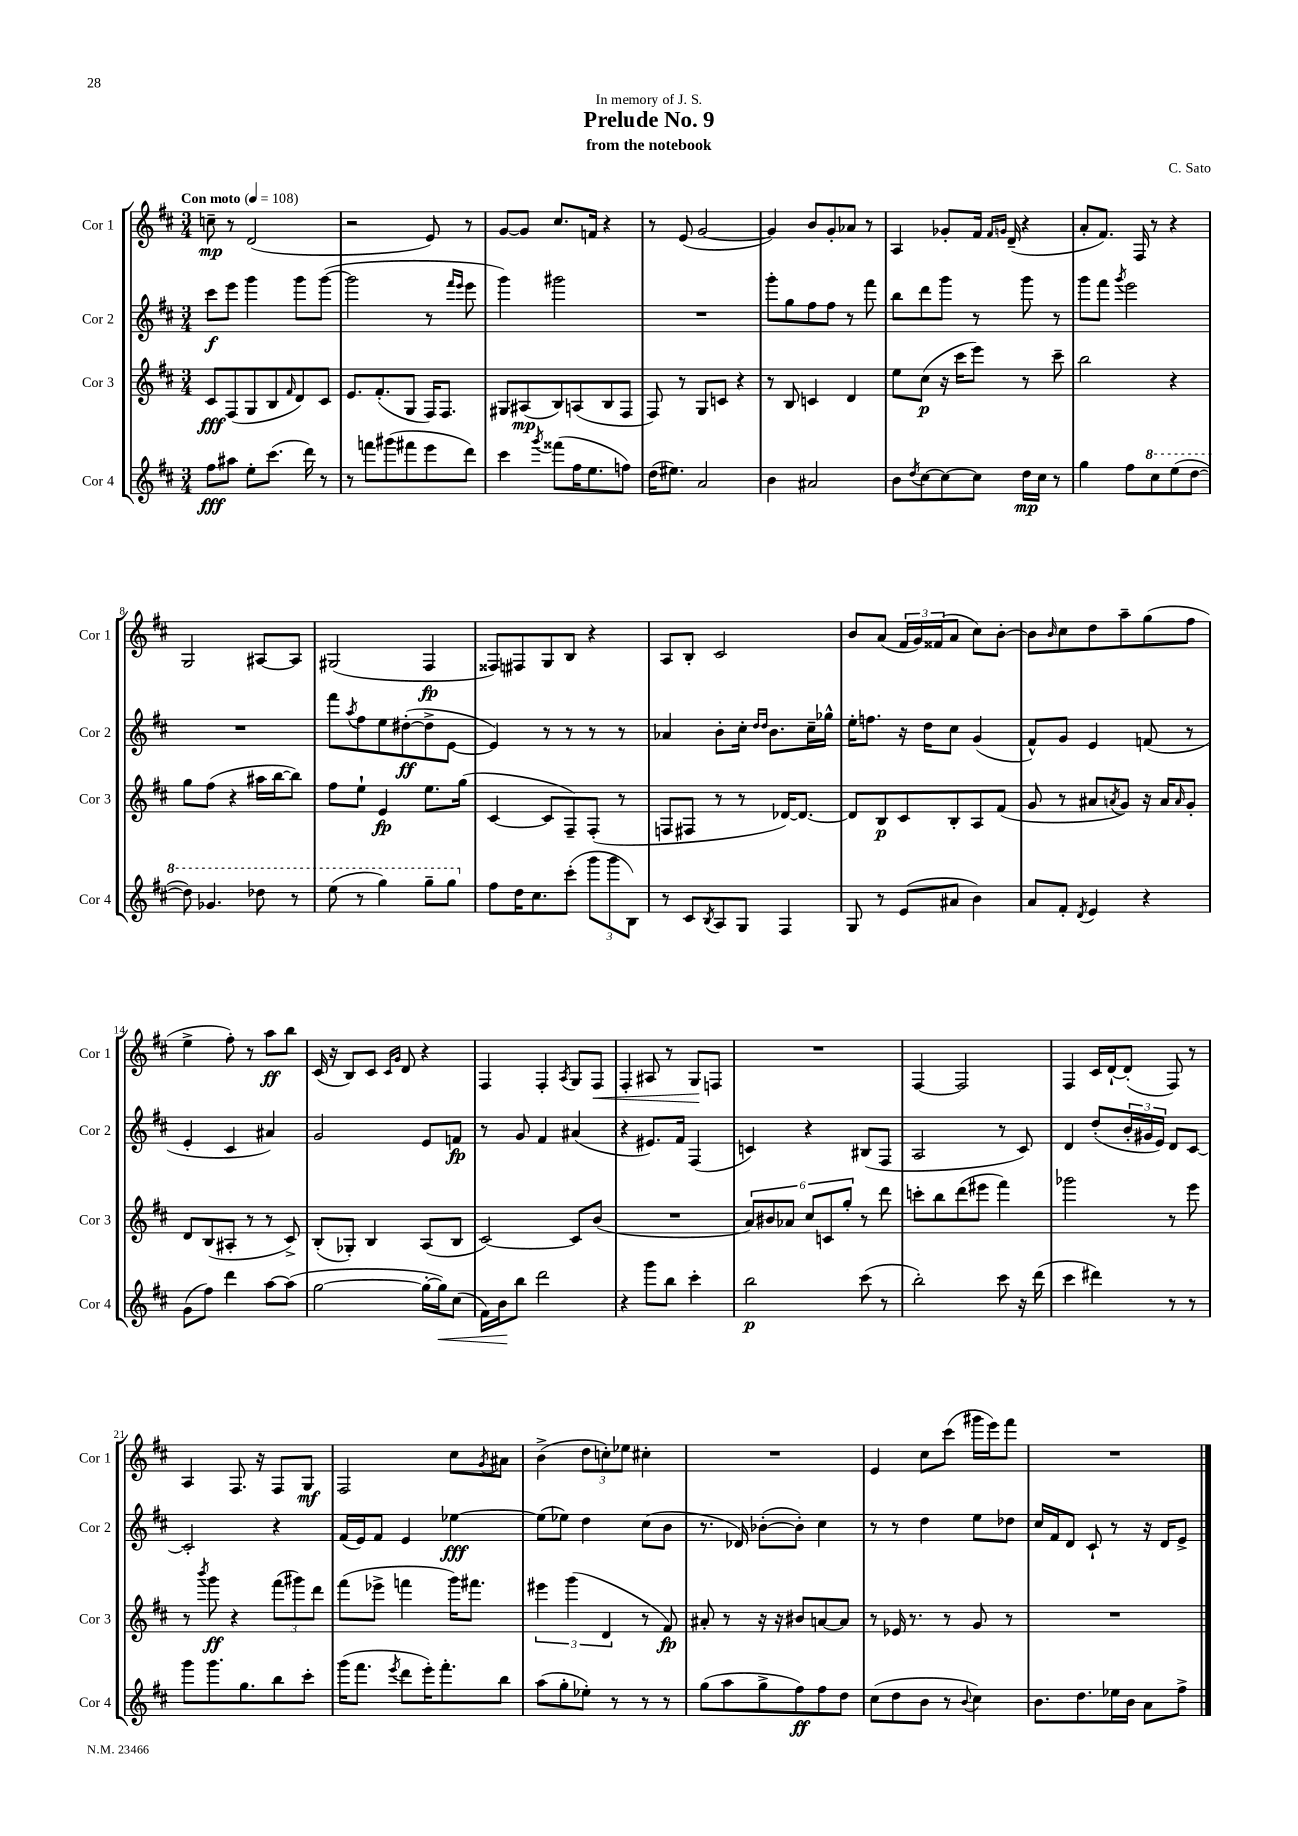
\header { title = "Prelude No. 9" composer = "C. Sato" subtitle = "from the notebook" dedication = "In memory of J. S." }
<<
\new StaffGroup <<
\new Staff = "s0" \with { instrumentName = "Cor 1" shortInstrumentName = "Cor 1" } {
    \clef treble \key d \major \numericTimeSignature \time 3/4 \tempo "Con moto" 4 = 108
    c''8--\mp r8 d'2( |
    r2 e'8) r8 |
    g'8~ g'8 cis''8. f'16 r4 |
    r8 e'8( g'2~ |
    g'4) b'8 g'8-. aes'8 r8 |
    a4 ges'8-. fis'16 \grace { fis'16 g'16 } d'16--( r4 |
    a'8-. fis'8.) fis16 r8 r4 |
    g2 ais8~ ais8 |
    gis2( fis4\fp |
    fisis8) fis8 g8 b8 r4 |
    a8 b8-. cis'2 |
    b'8 a'8( \tuplet 3/2 { fis'16 g'16) fisis'16( } a'8 cis''8) b'8~-. |
    b'8 \grace { b'16 } cis''8 d''8 a''8-- g''8( fis''8 |
    e''4-> fis''8-.) r8 a''8\ff b''8 |
    cis'16( r16 b8) cis'8 \grace { cis'16 g'16 } d'8 r4 |
    fis4 fis4-. \acciaccatura { a8 } g8 fis8\< |
    fis4-. ais8 r8 g8\! f8 |
    R2. |
    fis4~ fis2 |
    fis4 cis'16 d'16~-! d'8-.( fis8) r8 |
    a4 fis8. r16 fis8 g8\mf |
    fis2 cis''8 \acciaccatura { g'8 } ais'8 |
    b'4->( \tuplet 3/2 { d''8 c''8-.) ees''8 } cis''4-. |
    R2. |
    e'4 cis''8 cis'''8( gis'''16 e'''16) fis'''8 |
    R2. \bar "|." |
}
\new Staff = "s1" \with { instrumentName = "Cor 2" shortInstrumentName = "Cor 2" } {
    \clef treble \key d \major \numericTimeSignature \time 3/4
    cis'''8\f e'''8 g'''4 g'''8 g'''8~( |
    g'''2 r8 \grace { fis'''16 e'''16 } e'''8 |
    g'''4) gis'''2 |
    R2. |
    g'''8-. g''8 fis''8 fis''8 r8 fis'''8 |
    b''8 d'''8 g'''8 r8 g'''8 r8 |
    g'''8 fis'''8 \acciaccatura { g'''8 } e'''2 |
    R2. |
    fis'''8 \acciaccatura { a''8 } fis''8 e''8 dis''8~-.\ff( dis''8-> e'8~ |
    e'4) r8 r8 r8 r8 |
    aes'4 b'8-. cis''16-. \grace { d''16 d''16 } b'8. cis''16-- ges''16-^ |
    e''16-. f''8. r16 d''16 cis''8 g'4( |
    fis'8-^) g'8 e'4 f'8( r8 |
    e'4-. cis'4 ais'4) |
    g'2 e'8 f'8\fp |
    r8 g'8 fis'4 ais'4( |
    r4 eis'8.) fis'16 fis4( |
    c'4) r4 bis8( fis8 |
    a2 r8 cis'8) |
    d'4 d''8-.( \tuplet 3/2 { b'16-. gis'16 e'16) } d'8 cis'8~ |
    cis'2-. r4 |
    fis'16( e'16) fis'8 e'4 ees''4~\fff |
    ees''8( ees''8) d''4 cis''8( b'8 |
    r8. des'16) bes'8~-.( bes'8-.) cis''4 |
    r8 r8 d''4 e''8 des''8 |
    cis''16 fis'16 d'8 cis'8-! r8 r16 d'16 e'8-> \bar "|." |
}
\new Staff = "s2" \with { instrumentName = "Cor 3" shortInstrumentName = "Cor 3" } {
    \clef treble \key d \major \numericTimeSignature \time 3/4
    cis'8\fff fis8( g8 b8 \grace { fis'16 } d'8) cis'8 |
    e'8. fis'8.-.( g8 fis16) fis8. |
    gis8 ais8\mp( b8) a8( b8 fis8 |
    fis8) r8 g8 c'8 r4 |
    r8 b8 c'4 d'4 |
    e''8 cis''8\p( r16 cis'''16 e'''8) r8 cis'''8-- |
    b''2 r4 |
    g''8 fis''8( r4 ais''16 b''16~ b''8) |
    fis''8 e''8-! e'4\fp e''8. g''16( |
    cis'4~ cis'8 fis8--) fis8-.( r8 |
    f8 fis8 r8 r8 des'16~) des'8.~ |
    des'8 b8\p cis'8 b8-. a8 fis'8( |
    g'8 r8 ais'8 \acciaccatura { a'8 } g'8) r16 a'16 \grace { a'16 } g'8-. |
    d'8 b8( ais8-. r8 r8 cis'8->) |
    b8-.( ges8-.) b4 a8( b8 |
    cis'2~) cis'8 b'8( |
    R2. |
    \tuplet 6/4 { a'8) bis'8 aes'8 cis''8 c'8 g''8-. } r8 d'''8 |
    c'''8-. b''8 d'''8( eis'''8 fis'''4) |
    ges'''2 r8 e'''8 |
    r8 \acciaccatura { b'''8 } g'''8\ff r4 \tuplet 3/2 { fis'''8( gis'''8) d'''8 } |
    fis'''8( ees'''8-> f'''4 g'''16) fis'''8. |
    \tuplet 3/2 { eis'''4 g'''4( d'4 } r8 fis'8\fp) |
    ais'8-. r8 r16 r16 bis'8 a'8~ a'8 |
    r8 ees'16 r8. r8 g'8 r8 |
    R2. \bar "|." |
}
\new Staff = "s3" \with { instrumentName = "Cor 4" shortInstrumentName = "Cor 4" } {
    \clef treble \key d \major \numericTimeSignature \time 3/4
    fis''8\fff ais''8 e''8-. cis'''8.( d'''16) r8 |
    r8 f'''8 gis'''8( fis'''8 e'''8 d'''8) |
    cis'''4 \acciaccatura { g'''8 } fisis'''8( fis''16 e''8. f''8) |
    d''16( eis''8.) a'2 |
    b'4 ais'2 |
    b'8 \acciaccatura { d''8 } cis''8~ cis''8~ cis''8 d''16\mp cis''16 r8 |
    g''4 fis''8 \ottava #1 cis'''8 e'''8( d'''8~ |
    d'''8) ges''4. des'''8 r8 |
    e'''8( r8 g'''4) g'''8-- g'''8 \ottava #0 |
    fis''8 d''16 cis''8. cis'''8-.( \tuplet 3/2 { g'''8 g'''8 b8) } |
    r8 cis'8 \acciaccatura { b8 } a8 g8 fis4 |
    g8 r8 e'8( ais'8 b'4) |
    a'8 fis'8-. \acciaccatura { d'8 } e'4 r4 |
    g'8( fis''8) d'''4 a''8~ a''8( |
    g''2~ g''16~-. g''16\<) cis''8( |
    fis'16) b'16\! b''8 d'''2 |
    r4 g'''8 b''8 cis'''4-. |
    b''2\p cis'''8( r8 |
    b''2-.) cis'''8 r16 d'''16( |
    cis'''4 dis'''4) r8 r8 |
    g'''8 g'''8. g''8. b''8 cis'''8-. |
    g'''16( fis'''8. \acciaccatura { e'''8 } d'''8 e'''16-.) fis'''8.-. b''8 |
    a''8( g''8-. ees''8-.) r8 r8 r8 |
    g''8( a''8 g''8-> fis''8\ff) fis''8 d''8 |
    cis''8( d''8 b'8 r8 \appoggiatura { b'8 } cis''4) |
    b'8. d''8. ees''16 b'16 a'8 fis''8-> \bar "|." |
}
>>
>>
